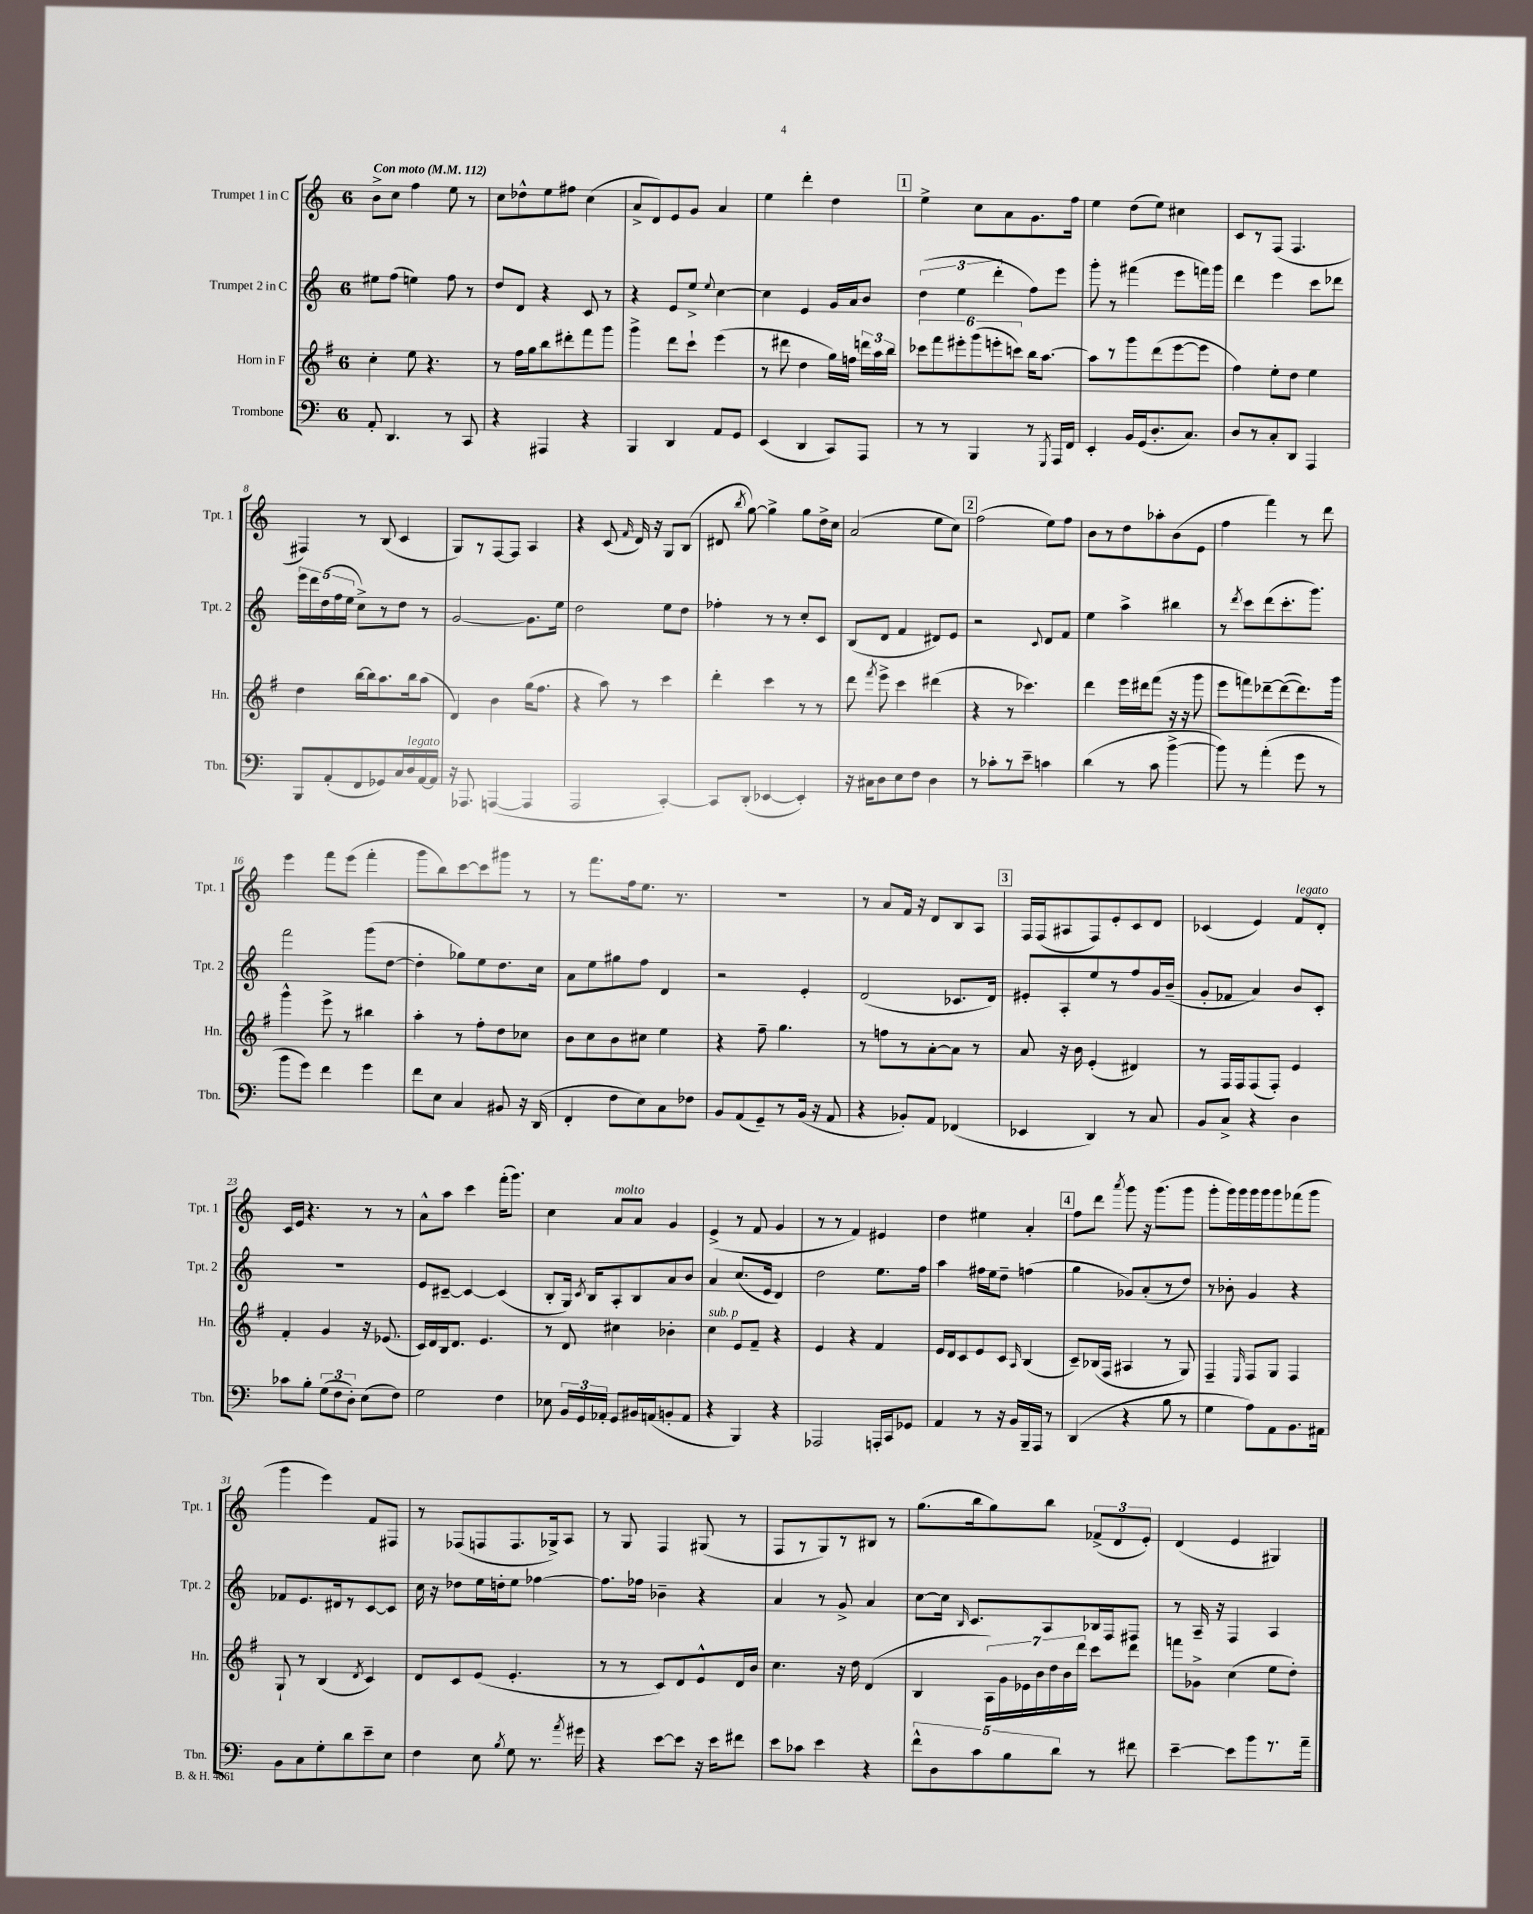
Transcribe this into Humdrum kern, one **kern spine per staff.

**kern	**kern	**kern	**kern
*part4	*part3	*part2	*part1
*staff4	*staff3	*staff2	*staff1
*I"Trombone	*I"Horn in F	*I"Trumpet 2 in C	*I"Trumpet 1 in C
*I'Tbn.	*I'Hn.	*I'Tpt. 2	*I'Tpt. 1
*clefF4	*clefG2	*clefG2	*clefG2
*k[]	*k[f#]	*k[]	*k[]
*M6/8	*M6/8	*M6/8	*M6/8
*MM112	*MM112	*MM112	*MM112
=1	=1	=1	=1
!	!	!	!LO:TX:a:B:t=Con moto
8AA'/	4cc'\	8ee#X\L	8b^\L
4.DD/	.	(8ff\J	8cc\J
.	8ee\	4een\)	4ff\
.	4.r	.	.
8r	.	8ff\	8ee\
8CC/	.	8r	8r
=2	=2	=2	=2
4r	8r	8dd/L	8cc\L
.	16ff#\LL	8d/J	8dd-X^^\
.	16gg\J	.	.
4AAA#X/	8bb\	4r	8ee\
.	8ddd#X'\	.	8ff#X\J
4r	8fff#\	8c/	(4cc\
.	8ggg\J	8r	.
=3	=3	=3	=3
4BBB/	4ggg^\	4r	8a^/L
.	.	.	8d/)
4DD/	8ddd\L	8e/L	8e/
.	8ccc`\J	8ee^/J	8g/J
.	.	8qqee/	.
8AA/L	(4eee\	[4cc\	4a/
8GG/J	.	.	.
=4	=4	=4	=4
(4EE/	8r	4cc\]	4ee\
.	8ddd#X\	.	.
4DD/	4dd\	4e/	4ddd'\
8CC/L)	16gg\LL)	16g/LL	4dd\
.	16ffn\JJ	16a/J	.
8AAA/J	24dddn\LL	8b/J	.
.	24aa\	.	.
.	24bb\JJ	.	.
!!LO:REH:place=s1:t=1
=5	=5	=5	=5
8r	12ccc-X\L	(6dd\	4ee^\
.	12fff#\	.	.
8r	.	.	.
.	12eee#X'\	6ee\	.
4BBB/	(12ggg\	.	8cc\L
.	12eeen'\	6ddd'\	.
.	.	.	8a\
.	12cccn\J)	.	.
8r	16bb\KL	8ff\L)	8.g\
.	[8.aa\J	.	.
8qGGG/	.	.	.
16AAA/LL	.	8eee\J	.
16FF/JJ	.	.	16ff\Jk
=6	=6	=6	=6
4EE'/	8aa\L]	8ggg'\	4ee\
.	8r	8r	.
16BB/LL	8ggg\	(4fff#X\	(8dd\L
(16GG/J	.	.	.
8.D'/	(8ddd\	.	8ee\J)
.	[8eee\	8eee\L	4cc#X\
8.C/J)	.	.	.
.	8eee\J]	16fffn\L)	.
.	.	16ggg\JJ	.
=7	=7	=7	=7
8D/L	4ff#\)	4ddd\	8c/L
8r	.	.	8r
8C'/	8ee'\L	4eee\	(8F/J
8DD/J	8dd\J	.	4.F/
4AAA/	4ee\	8ccc\L	.
.	.	8ddd-X\J	.
!!LO:LB:g=z
=8	=8	=8	=8
8BBB/L	4dd\	20eee\LL	4F#X/)
.	.	20ddd\	.
.	.	(20dd\	.
(8AA'/	.	.	.
.	.	20ff\	.
.	.	20ee\JJ	.
8FF/	[16bb\LL	8cc^\L)	8r
.	16bb\J]	.	.
8GG-X/)	8.aa\	8r	(8B/
16C/L	.	8dd\J	4c/
!LO:TX:a:i:t=legato	!	!	!
16D/	16bb\k	.	.
[16AA/	(8aa\J	8r	.
16AA/JJ]	.	.	.
=9	=9	=9	=9
16r	4d/)	[2g/	8G/L)
8.AAA-X/	.	.	.
.	.	.	8r
([4AAAn/	4b\	.	[8F/
.	.	.	8F/J]
4AAA/]	(16gg\KL	8.g\L]	4A/
.	8.ff#\J	.	.
.	.	16ee\Jk	.
=10	=10	=10	=10
2AAA/	4r	2dd\	4r
.	8aa\)	.	(8c/
.	.	.	16qqf/
.	8r	.	16d/)
.	.	.	16r
[4CC'/)	4ccc\	8ee\L	8G/L
.	.	8dd\J	(8B/J
=11	=11	=11	=11
8CC/L]	4ddd'\	4ff-X'\	8d#X/
.	.	.	8qbb/
(8DD'/J	.	.	[8gg\)
[4EE-X/	4ccc\	8r	4gg^\]
.	.	8r	.
4EE-'/])	8r	8cc'/L	8gg\L
.	8r	8c/J	16dd^\L
.	.	.	16cc\JJ
=12	=12	=12	=12
16r	8ddd\	(8B/L	(2a/
16C#X\KL	.	.	.
.	8qfff#/	.	.
8D\	8eee^\	8d/J	.
8E\	4ccc\	4f/	.
8F\J	.	.	.
4D\	(4ddd#X\	8d#X/L)	8ee\L
.	.	8e/J	8cc\J)
!!LO:REH:place=s1:t=2
=13	=13	=13	=13
8r	4r	2r	(2ff\
8c-X'\L	.	.	.
8r	8r	.	.
8e~\J	4.ccc-X\)	.	.
.	.	8qqc/	.
4cn\	.	8d/L	8ee\L)
.	.	8f/J	8ff\J
=14	=14	=14	=14
(4d\	4ddd\	4ee\	8b\L
.	.	.	8r
8r	16eee\LL	4aa^\	8dd\
.	16ddd#X\J	.	.
8c\	(8fff#\J	.	8aa-X'\
[4b^\	16r	4bb#X\	(8b\
.	16r	.	.
.	8ggg\	.	8e\J
=15	=15	=15	=15
8b\])	8eee\L	8r	4ff\
.	.	8qddd/	.
8r	8fffn\)	8ccc\L	.
(4a'\	[8ddd-X~\	(8ddd\	4fff\)
.	(8ddd-\_	8.ccc'\	.
8g\	8.ddd-\])	.	8r
.	.	8.ggg\J)	.
8r	.	.	8ddd\
.	16ggg\Jk	.	.
!!LO:LB:g=z
=16	=16	=16	=16
8b\L	4ggg^^\	2fff\	4eee\
8g\J)	.	.	.
4f\	8eee^\	.	8fff\L
.	8r	.	(8eee\J
4g\	4bb#X\	(8ggg\L	4fff'\
.	.	[8dd\J	.
=17	=17	=17	=17
8f\L	4aa'\	4dd'\]	8ggg\L
8E\J	.	.	8bb\)
4C/	8r	8gg-X\L)	[8ccc\
.	8ff#'\L	8ee\	8ccc\]
8BB#X/	8dd\	8.dd\	8ggg#X\J
16r	8cc-X\J	.	8r
(16DD/	.	16cc\Jk	.
=18	=18	=18	=18
4FF'/	8b\L	8a\L	8r
.	8cc\	8ee\	8.fff\L
8F\L	8b\	8gg#X\	.
.	.	.	16ff\k
8E\)	8cc#X\J	8ff\J	8.ee\J
8C\	4ee\	4d/	.
.	.	.	8.r
8F-X\J	.	.	.
=19	=19	=19	=19
8BB/L	4r	2r	2.r
(8AA/	.	.	.
8GG~/)	8ff#~\	.	.
8r	4.gg\	.	.
(16BB/Jk	.	4e'/	.
16r	.	.	.
8AA/	.	.	.
=20	=20	=20	=20
4r	8r	(2d/	8r
.	8ffn\L	.	8a/L
8BB-X'/L)	8r	.	16f/Jk
.	.	.	16r
8AA/J	[8a'\	.	8d/L
(4FF-X/	8a\J]	8.c-X/L	8B/
.	8r	.	8A/J
.	.	16d/Jk)	.
!!LO:REH:place=s1:t=3
=21	=21	=21	=21
4EE-X/	8a/	8e#X'/L	16F/LL
.	.	.	(16F/J
.	16r	8A'/	8A#X/
.	16b\	.	.
4DD/)	(4e'/	8ee/	8F/)
.	.	8r	8e'/
8r	4d#X/)	8ff/	8c/
8C/	.	16g/L	8d/J
.	.	(16b~/JJ	.
=22	=22	=22	=22
8BB/L	8r	8g'/L	(4c-X/
8C^/J	16F#/LL	8f-X/J	.
.	16F#/J	.	.
4r	(8F#/	4a/)	4e/)
.	8F#'/J)	.	.
!	!	!	!LO:TX:a:i:t=legato
4D\	4e/	8b/L	8f/L
.	.	8c'/J	8d'/J
!!LO:LB:g=z
=23	=23	=23	=23
8c-X\L	4f#'/	2.r	16c/LL
.	.	.	16e/JJ
8B'\J	.	.	4.r
(12G\L	4g/	.	.
12F\	.	.	.
12D'\J)	.	.	.
(8E\L	16r	.	8r
.	(8.e-X/	.	.
8F\J)	.	.	8r
=24	=24	=24	=24
2G\	16c/LL)	8e/L	8a^^\L
.	16d/	.	.
.	16B/J	[8c#X~/J	8aa\J
.	8.d/J	.	.
.	.	4c#/_	4ccc\
.	4.e/	.	.
4F\	.	(4c#/]	(16fff'\KL
.	.	.	8.ggg\J)
=25	=25	=25	=25
8E-X\	8r	8B'/L	4cc\
24BB/LL	8d/	16G/Jk)	.
24GG/	.	.	.
.	.	8qc/	.
.	.	16B/KL	.
24AA-X'/JJ	.	.	.
!	!	!	!LO:TX:a:i:t=molto
8GG/L	4cc#X\	8A'/	8a/L
16BB#X/L	.	8B/	8a/J
(16AAn/J	.	.	.
8BBn'/	4b-X'\	8a/	4g/
8AA/J	.	8b/J	.
=26	=26	=26	=26
!	!LO:TX:a:i:t=sub. p	!	!
4r	4cc\	4a/	(4e^/
4BBB/)	8e/L	(8.cc/L	8r
.	8f#~/J	.	8f/
.	.	16e/Jk	.
4r	4r	4d/)	4g/
=27	=27	=27	=27
2AAA-X/	4e/	2dd\	8r
.	.	.	8r
.	4r	.	4f/)
16AAAn'/LL	4f#/	8.ee\L	4e#X/
16CC/J	.	.	.
8GG-X/J	.	.	.
.	.	16ff\Jk	.
=28	=28	=28	=28
4AA/	16e/LL	4aa\	4dd\
.	16d/J	.	.
.	8c/	.	.
8r	8e/	16ff#X\LL	4ee#X\
.	.	16ee\J	.
16r	8c/J	8dd~\J	.
16BB/LL	.	.	.
.	16qqA/	.	.
16BBB~/	(4B/	(4ffn\	4a'/
16AAA/JJ	.	.	.
8r	.	.	.
!!LO:REH:place=s1:t=4
=29	=29	=29	=29
(4DD/	8c~/L)	4gg\	8ff\L
.	(16B-X/L	.	8ddd\J
.	16F#/JJ	.	.
.	.	.	8qaaa/
4r	4A#X/	8g-X/L)	8ggg\
.	.	(8a'/	16r
.	.	.	(8.ggg\L
8B\	8r	8r	.
8r	8G/)	8dd/J)	8ggg\J
=30	=30	=30	=30
4G\	4F#~/	8r	8ggg'\L
.	.	8b-X'\	16ggg\L)
.	.	.	16ggg\
.	16qqE/	.	.
8A\L)	8F#/L	4g/	16ggg\
.	.	.	16ggg\J
8AA\	8G/J	.	8ggg\
8.BB\	4F#/	4r	(8fff-X\
.	.	.	8ggg\J
16AA#X\Jk	.	.	.
!!LO:LB:g=z
=31	=31	=31	=31
8BB\L	8G`/	8f-X/L	4ggg\
8C\	8r	8.e/	.
8G'\	(4B/	.	4eee\)
.	.	16d#X/k	.
8d\	.	8r	.
.	8qd/	.	.
8e~\	4c/)	[8c/	8f/L
8E\J	.	8c/J]	8F#X/J
=32	=32	=32	=32
4F\	8d/L	16cc\	8r
.	.	16r	.
.	8c/	8dd-X\L	(8F-X/L
8E\	(8e/J	16ee\L	8Fn/
.	.	16ddn'\J	.
8qB/	.	.	.
8G\	4.e'/	8ee\J	8.F/
8.r	.	[4ff-X\	.
.	.	.	16G-X^/k)
.	.	.	8A/J
8qa/	.	.	.
16g#X\	.	.	.
=33	=33	=33	=33
4r	8r	8.ff-\L]	8r
.	8r	.	8G/
.	.	16ff-X\Jk	.
[8e\L	8c/L)	4b-X~\	4F/
8e\J]	8d/	.	.
16r	8e^^/	4r	(8G#X/
16e\KL	.	.	.
8f#X\J	16d/L	.	8r
.	16b/JJ	.	.
=34	=34	=34	=34
8e\L	4.cc\	4a/	8F/L
8c-X\J	.	.	8r
4e\	.	8r	8G/)
.	16r	8g^/	8r
.	16dd\	.	.
4r	(4d/	4a/	8B#X/J
.	.	.	8r
=35	=35	=35	=35
10f^^\L	4B/	[8cc\L	(8.gg\L
10D\	.	.	.
.	.	16cc\Jk]	.
.	.	16qqB/	.
.	.	8.c/L	16bb\k
10c\	.	.	.
.	28A\LL)	.	8gg\)
.	28g\	.	.
10B\	.	.	.
.	28e-X\	.	.
.	28b\	.	.
.	.	8A/	8bb\J
.	28dd\	.	.
10d\J	.	.	.
.	28b\	.	.
.	28ddd\JJ	.	.
8r	8ccc\L	16B-X/L	(12f-X^/L
.	.	16F/J	.
.	.	.	12d/
8f#X\	8ddd\J	8F#X/J	.
.	.	.	12e'/J)
=36	=36	=36	=36
[4e~\	8fffn\L	8r	(4d/
.	8g-X^\J	16A~/	.
.	.	16r	.
8e\L]	(4cc\	4F/	4e/
8b\	.	.	.
8.r	8ee\L	4A/	4G#X/)
.	8dd'\J)	.	.
16a~\Jk	.	.	.
==	==	==	==
*-	*-	*-	*-
